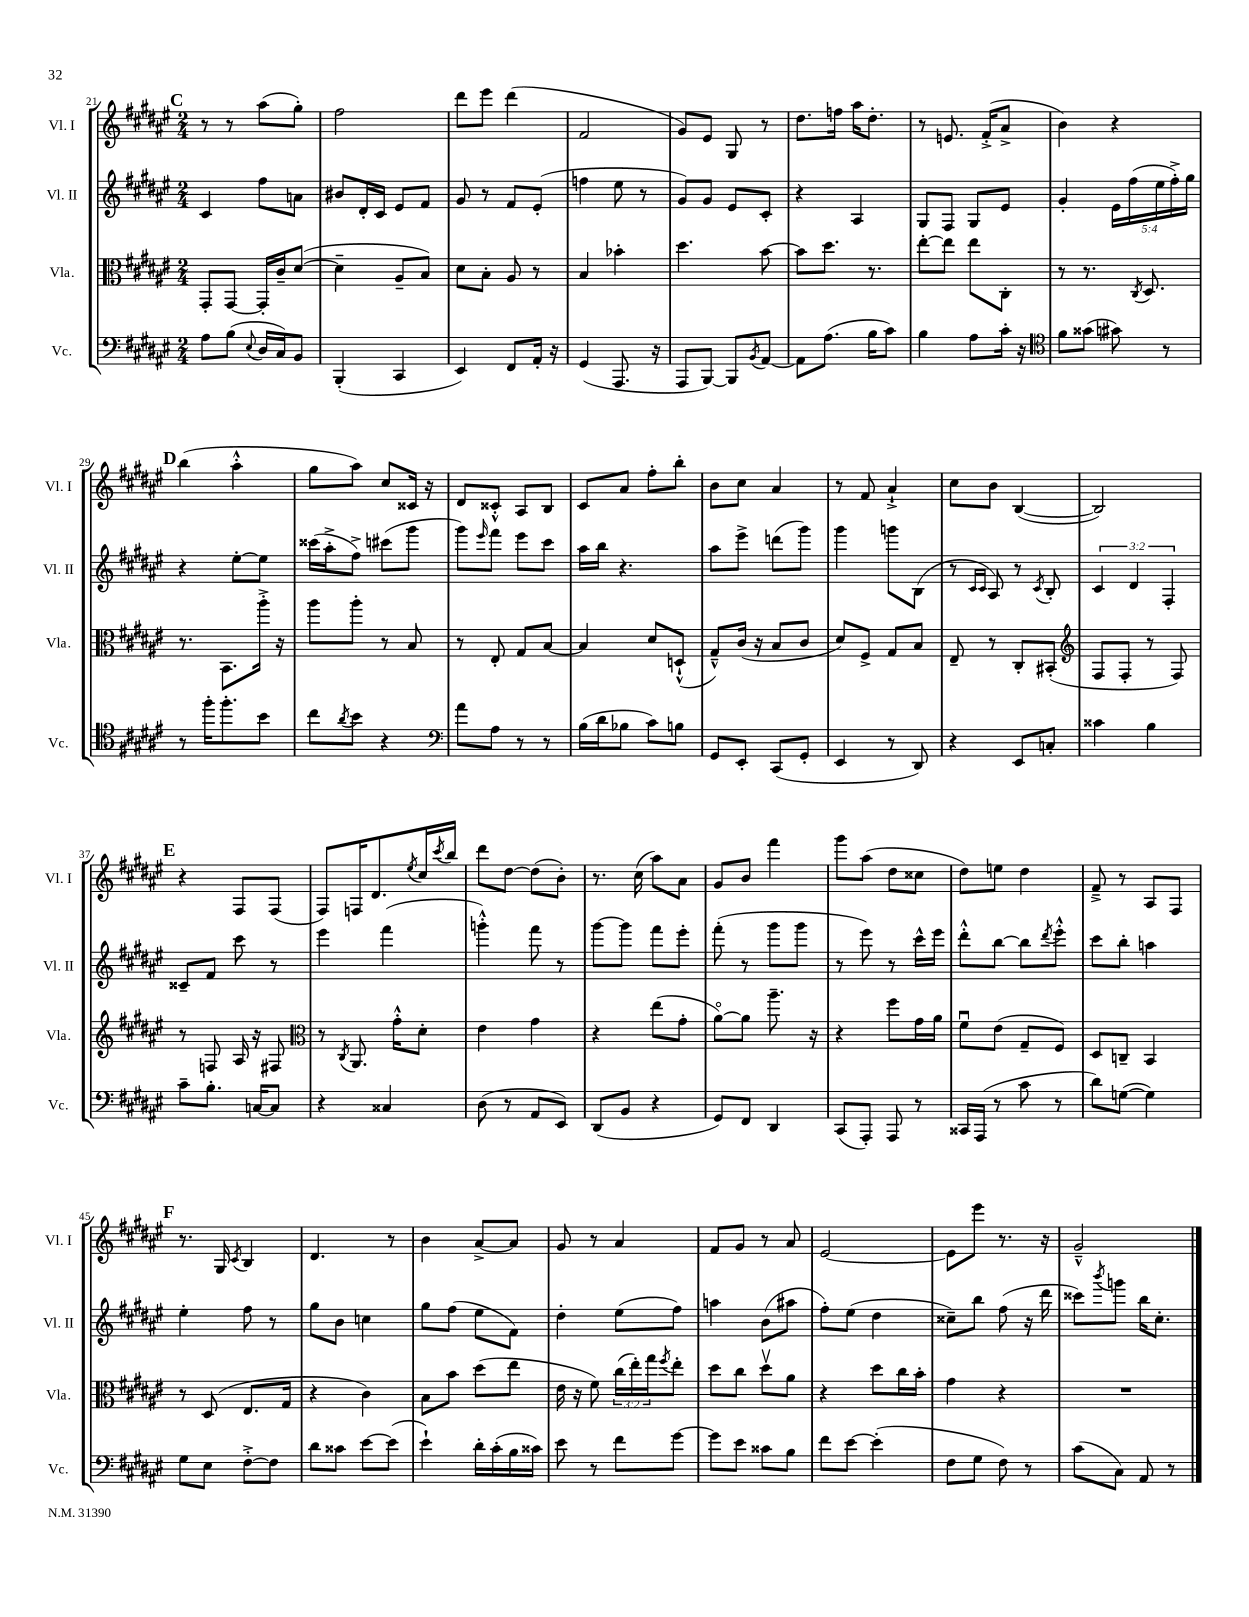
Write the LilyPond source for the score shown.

<<
\new StaffGroup <<
\new Staff = "s0" \with { instrumentName = "Vl. I" shortInstrumentName = "Vl. I" } {
    \clef treble \key fis \major \numericTimeSignature \time 2/4
    \mark \markup { \bold "C" } r8 r8 ais''8( gis''8-.) |
    fis''2 |
    dis'''8 eis'''8 dis'''4( |
    fis'2 |
    gis'8) eis'8 gis8 r8 |
    dis''8. f''16 ais''16 dis''8.-. |
    r8 e'8. fis'16-.->( ais'8-> |
    b'4) r4 |
    \mark \markup { \bold "D" } b''4( ais''4-.-^ |
    gis''8 ais''8) cis''8 cisis'16 r16 |
    dis'8 cisis'8-.-^ ais8 b8 |
    cis'8 ais'8 fis''8-. b''8-. |
    b'8 cis''8 ais'4 |
    r8 fis'8 ais'4-!-> |
    cis''8 b'8 b4~( |
    b2) |
    \mark \markup { \bold "E" } r4 fis8 fis8( |
    fis8) f16 dis'8. \acciaccatura { eis''8 } cis''16 \acciaccatura { cis'''8 } b''16 |
    dis'''8 dis''8~ dis''8( b'8-.) |
    r8. cis''16( ais''8) ais'8 |
    gis'8 b'8 fis'''4 |
    gis'''8 ais''8( dis''8 cisis''8 |
    dis''8) e''8 dis''4 |
    fis'8---> r8 ais8 fis8 |
    \mark \markup { \bold "F" } r8. gis16 \acciaccatura { cis'8 } b4 |
    dis'4. r8 |
    b'4 ais'8~-> ais'8 |
    gis'8 r8 ais'4 |
    fis'8 gis'8 r8 ais'8 |
    eis'2~ |
    eis'8 eis'''8 r8. r16 |
    gis'2---^ \bar "|." |
}
\new Staff = "s1" \with { instrumentName = "Vl. II" shortInstrumentName = "Vl. II" } {
    \clef treble \key fis \major \numericTimeSignature \time 2/4 \override Staff.TupletNumber.text = #tuplet-number::calc-fraction-text
    \mark \markup { \bold "C" } cis'4 fis''8 a'8 |
    bis'8 dis'16-. cis'16 eis'8 fis'8 |
    gis'8 r8 fis'8 eis'8-.( |
    f''4 eis''8 r8 |
    gis'8) gis'8 eis'8 cis'8-. |
    r4 ais4 |
    gis8 fis8 gis8 eis'8 |
    gis'4-. \tuplet 5/4 { eis'16 fis''16( eis''16 fis''16-.->) gis''16 } |
    \mark \markup { \bold "D" } r4 eis''8~-. eis''8 |
    cisis'''16( ais''16-.-> fis''8->) cis'''8( gis'''8 |
    gis'''8) \grace { eis'''16 } fis'''8 eis'''8 cis'''8 |
    ais''16 b''16 r4. |
    ais''8 eis'''8-> d'''8( gis'''8) |
    gis'''4 g'''8 b8( |
    r8 \grace { cis'16 cis'16 } ais8) r8 \acciaccatura { cis'8 } b8-. |
    \tuplet 3/2 { cis'4 dis'4 fis4-. } |
    \mark \markup { \bold "E" } cisis'8-- fis'8 cis'''8 r8 |
    eis'''4 fis'''4( |
    g'''4-.-^) fis'''8 r8 |
    gis'''8~ gis'''8 fis'''8 eis'''8-. |
    fis'''8-.( r8 gis'''8 gis'''8 |
    r8 eis'''8) r8 cis'''16-^ eis'''16 |
    dis'''8-.-^ b''8~ b''8 \acciaccatura { dis'''8 } eis'''8-.-^ |
    cis'''8 b''8-. a''4 |
    \mark \markup { \bold "F" } eis''4-. fis''8 r8 |
    gis''8 b'8 c''4 |
    gis''8 fis''8( eis''8 fis'8) |
    dis''4-. eis''8( fis''8) |
    a''4 b'8( ais''8 |
    fis''8-.) eis''8( dis''4 |
    cisis''8--) b''8 fis''8( r16 dis'''16 |
    cisis'''8) \acciaccatura { b'''8 } g'''8 b''16 cis''8.-. \bar "|." |
}
\new Staff = "s2" \with { instrumentName = "Vla." shortInstrumentName = "Vla." } {
    \clef alto \key fis \major \numericTimeSignature \time 2/4 \override Staff.TupletNumber.text = #tuplet-number::calc-fraction-text
    \mark \markup { \bold "C" } gis,8-. gis,8~ gis,16-. cis'16-- dis'8~( |
    dis'4-- ais8-- b8) |
    dis'8 b8-. ais8 r8 |
    b4 bes'4-. |
    dis''4. b'8~ |
    b'8 dis''8. r8. |
    eis''8~-. eis''8 eis''8 cis8-. |
    r8 r8. \acciaccatura { cis8 } dis8. |
    \mark \markup { \bold "D" } r8. b,8. ais''16-.-> r16 |
    ais''8 ais''8-. r8 b8 |
    r8 eis8-. gis8 b8~ |
    b4 dis'8 d8-!-^( |
    gis8---^) cis'16( r16 b8 cis'8 |
    dis'8) fis8-> gis8 b8 |
    eis8-- r8 cis8-. bis,8-.( |
    \clef treble fis8 fis8-. r8 fis8) |
    \mark \markup { \bold "E" } r8 f8 ais16 r16 fis8 |
    \clef alto r8 \acciaccatura { cis8 } ais,8. gis'16-.-^ dis'8-. |
    eis'4 gis'4 |
    r4 eis''8( gis'8-. |
    ais'8~\flageolet) ais'8 ais''8.-- r16 |
    r4 fis''8 gis'16 ais'16 |
    fis'8\downbow eis'8( gis8-- fis8) |
    dis8 c8-- b,4 |
    \mark \markup { \bold "F" } r8 dis8( eis8. gis16 |
    r4 cis'4) |
    b8 b'8 dis''8( eis''8 |
    eis'16 r16 fis'8) \tuplet 3/2 { cis''16( eis''16-.) gis''16 } \acciaccatura { fis''8 } eis''8-. |
    dis''8 cis''8 dis''8\upbow ais'8 |
    r4 dis''8 cis''16 b'16-. |
    gis'4 r4 |
    R2 \bar "|." |
}
\new Staff = "s3" \with { instrumentName = "Vc." shortInstrumentName = "Vc." } {
    \clef bass \key fis \major \numericTimeSignature \time 2/4
    \mark \markup { \bold "C" } ais8 b8( \appoggiatura { eis8 } dis16 cis16) b,8 |
    b,,4-.( cis,4 |
    eis,4) fis,8 ais,16-. r16 |
    gis,4( ais,,8. r16 |
    ais,,8 b,,8~) b,,8 \acciaccatura { b,8 } ais,8~ |
    ais,8 ais8.( b16 cis'8) |
    b4 ais8 cis'16-. r16 |
    \clef tenor fis'8 gisis'8( gis'8) r8 |
    \mark \markup { \bold "D" } r8 fis''16-. fis''8.-. b'8 |
    cis''8 \acciaccatura { ais'8 } b'8 r4 |
    \clef bass ais'8 ais8 r8 r8 |
    b16( dis'16 bes8 cis'8) b8 |
    gis,8 eis,8-. cis,8( gis,8-. |
    eis,4 r8 dis,8) |
    r4 eis,8 c8-. |
    cisis'4 b4 |
    \mark \markup { \bold "E" } cis'8-- b8.-. c16~ c8 |
    r4 cisis4 |
    dis8( r8 ais,8 eis,8) |
    dis,8( b,8 r4 |
    gis,8) fis,8 dis,4 |
    cis,8( ais,,8-.) ais,,8 r8 |
    cisis,16 ais,,16( r8 cis'8 r8 |
    dis'8) g8~( g4) |
    \mark \markup { \bold "F" } gis8 eis8 fis8~-.-> fis8 |
    dis'8 cisis'8 eis'8~ eis'8( |
    eis'4-!) dis'16-. cis'16-.( b16 cisis'16) |
    eis'8 r8 fis'8 gis'8~ |
    gis'8 eis'8 cisis'8 b8 |
    fis'8 eis'8~ eis'4-.( |
    fis8 gis8 fis8) r8 |
    cis'8( cis8) ais,8 r8 \bar "|." |
}
>>
>>
\layout { \context { \Score currentBarNumber = #21 } }
